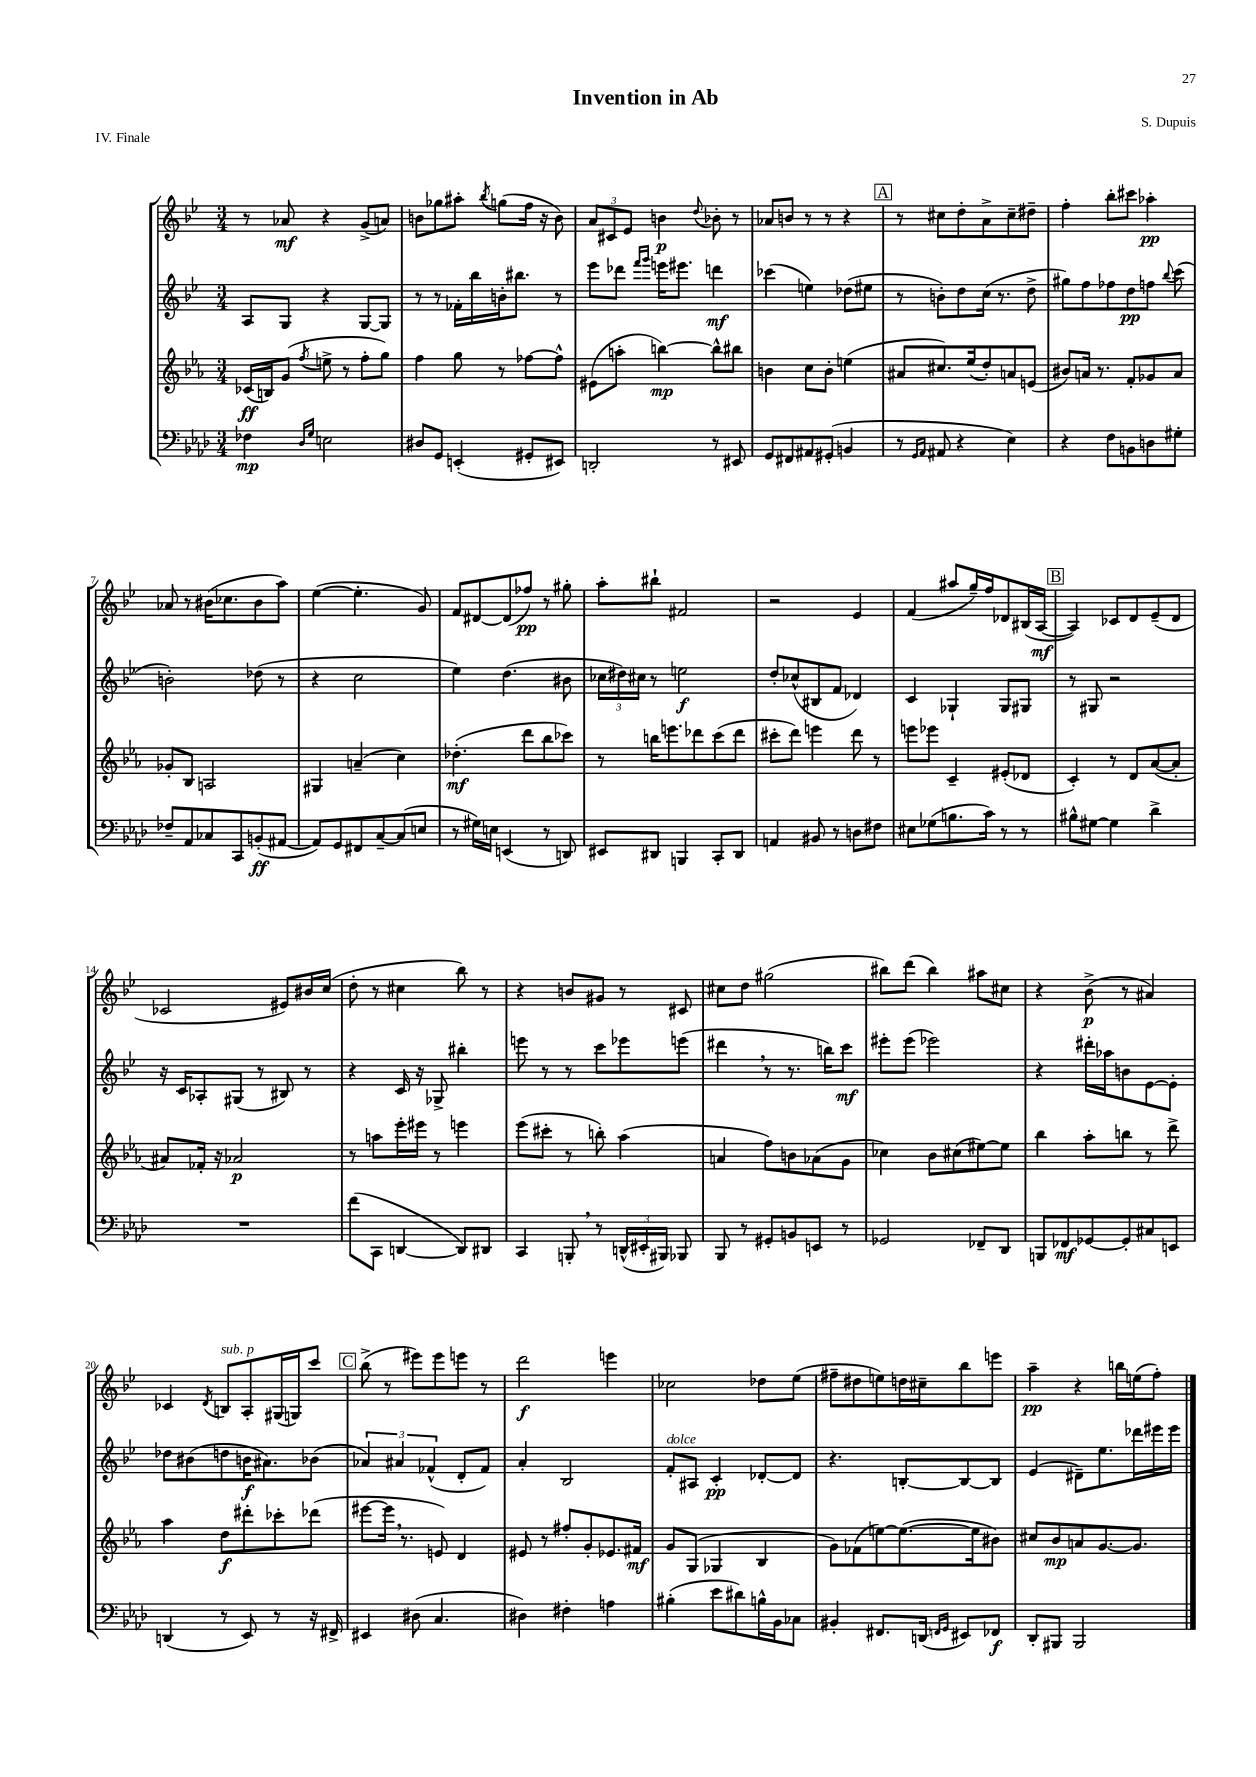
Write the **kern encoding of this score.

**kern	**kern	**kern	**kern
*staff4	*staff3	*staff2	*staff1
*clefF4	*clefG2	*clefG2	*clefG2
*k[b-e-a-d-]	*k[b-e-a-]	*k[b-e-]	*k[b-e-]
*M3/4	*M3/4	*M3/4	*M3/4
4F-	(16c-	8A	8r
.	16B)	.	.
.	(8g	8G	8a-
16qqD-	.	.	.
16qqG	8qff	.	.
2E	8ee^	4r	4r
.	8r	.	.
.	8ff'	[8G	(8g^
.	8gg)	8G]	8a)
=	=	=	=
8D#	4ff	8r	8b
8GG	.	8r	8gg-
(4EE'	8gg	16f-'	8aa#'
.	.	16bb-	.
.	.	.	8qbb-
.	8r	16b'	(8gg
.	.	8.bb#	.
8GG#'	[8ff-	.	16ff
.	.	.	16r
8EE#)	8ff-^^]	8r	8b)
=	=	=	=
2DD'	(8e#	8eee-	12a
.	.	.	12c#
.	8aa'	8ddd-	.
.	.	.	12e-
.	.	16qqfff	.
.	.	16qqggg	.
.	[4bb)	16eee	4b
.	.	8.eee#	.
.	.	.	8qqdd
8r	8bb^^]	4ddd	8b-'
8EE#	8bb#	.	8r
=	=	=	=
8GG	4b	(4ccc-	8a-
8FF#	.	.	8b
8AA#	8cc	4ee)	8r
(8GG#'	8b'	.	8r
4BB	(4ee	(8dd-	4r
.	.	8ee#	.
=	=	=	=
8r	8a#	8r	8r
16qqGG	.	.	.
16qqAA-	.	.	.
8AA#	8.cc#)	8b')	8cc#
4r	.	8dd	8dd'
.	(16ee-	.	.
.	8dd')	(16cc	8a^
.	.	8.r	.
4E-)	8a	.	8cc#~
.	(8e	8dd^	8dd#~
=	=	=	=
4r	8b#)	8gg#)	4ff'
.	16a	8ff	.
.	8.r	.	.
8F	.	8ff-	8bb-'
8BB	8f'	8dd	8ccc#
8D	8g-	8ff	4aa-'
.	.	8qqbb-	.
8G#'	8a	(8ccc	.
=	=	=	=
8F-~	8g-'	2b')	8a-
8AA-	8B-	.	8r
8C-	2A	.	(16b#
.	.	.	8.cc-
8CC	.	.	.
(8BB'	.	(8dd-	8b#
[8AA#	.	8r	8aa)
=	=	=	=
8AA#])	4G#	4r	([4ee-
8GG	.	.	.
8FF#	(4a~	2cc	4.ee-']
[8C~	.	.	.
(8C]	4cc)	.	.
8E	.	.	8g)
=	=	=	=
8r	(4.dd-'	4ee-)	8f
16G#)	.	.	[8d#
16E	.	.	.
(4EE	.	(4.dd	(8d#]
.	8ddd	.	8ff-)
8r	8bb-	.	8r
8DD)	8ccc-)	8b#	8gg#'
=	=	=	=
8EE#	8r	24cc-	8aa'
.	.	24dd#)	.
.	.	24cc#	.
8DD#	16bb	8r	8bb#`
.	8.eee	.	.
4BBB	.	2ee	2f#
.	8ddd-	.	.
8CC'	(8ccc	.	.
8DD#	8ddd-	.	.
=	=	=	=
4AA	8ccc#'	8dd'	2r
.	8ddd)	(8cc-^^	.
8BB#	4eee	8B#	.
8r	.	8f	.
8D	8ddd	4d-)	4e-
8F#	8r	.	.
=	=	=	=
8E#	8eee	4c	(4f
(8G-	8eee-	.	.
8.B	4c~	4G-`	8aa#
.	.	.	16gg~)
16c)	.	.	16ff
8r	(8e#'	8G-	8d-
8r	8d-	8G#	(16B#
.	.	.	[16A
=	=	=	=
8B#^^	4c')	8r	4A])
[8G#	.	8G#	.
4G#]	8r	2r	8c-
.	8d	.	8d
4d-^	([8a-	.	(8e-~
.	8a-']	.	8d
=	=	=	=
2.r	8a#)	16r	2c-
.	.	16c	.
.	16f-'	8A-'	.
.	16r	.	.
.	2a-	(8G#	.
.	.	8r	.
.	.	8B#)	8e#)
.	.	8r	16b#
.	.	.	(16cc
=	=	=	=
(8f	8r	4r	8dd'
8CC	8aa	.	8r
[4DD	16eee-'	16c	4cc#
.	16eee#	16r	.
.	8r	8G-^	.
8DD])	4eee	4bb#'	8bb-)
8DD#	.	.	8r
=	=	=	=
4CC	(8eee-	8eee	4r
.	8ccc#'	8r	.
8BBB'	8r	8r	8b
8r	8bb')	8ccc	8g#
(24DD^^	(4aa-	8eee-	8r
24EE#'	.	.	.
24BBB#)	.	.	.
8BBB-	.	(8eee	8c#
=	=	=	=
8BBB-	4a	4ddd#	8cc#
8r	.	.	8dd
8GG#'	8ff)	8r	(2gg#
8BB	8b	8.r	.
8EE	(8a-	.	.
.	.	16bb)	.
8r	8g	8ccc	.
=	=	=	=
2GG-	4cc-)	8eee#'	8bb#)
.	.	(8eee#	(8ddd
.	8b-	2eee-)	4bb#)
.	(8cc#	.	.
8FF-~	[8ee#)	.	8aa#
8DD-	8ee#]	.	8cc#
=	=	=	=
8BBB	4bb-	4r	4r
8FF-	.	.	.
[8GG-	8aa-'	16ddd#'	(8b-^
.	.	16aa-	.
8GG-']	8bb	8b	8r
8C#	8r	[8e-	4a#)
8EE	8ddd^	8e-']	.
=	=	=	=
(4DD	4aa-	8dd-	4c-
.	.	(8b#	.
.	.	.	8qd
8r	8dd	8dd	8B
8EE-)	8ddd#'	16b	8A'
.	.	8.a#)	.
8r	8ccc-'	.	(16G#
.	.	.	16G)
16r	(8ddd-	(8b-	8ccc
16FF#^	.	.	.
=	=	=	=
4EE#	[8eee#	6a-)	(8bb-^
.	16eee#]	.	8r
.	.	6a#	.
.	8.r	.	.
(8D#	.	.	8eee#)
.	.	(6f-^^	.
4.C	8e)	.	8eee#
.	4d	8d'	8eee
.	.	8f-)	8r
=	=	=	=
4D#)	8e#	4a'	2ddd
.	8r	.	.
4F#'	8ff#'	2B-	.
.	8g'	.	.
4A	8.e-	.	4eee
.	16f#	.	.
=	=	=	=
(4B#'	8g	8f'	2cc-
.	(8G	8A#	.
8e-	4G-	4c'	.
8d#)	.	.	.
16B^^	4B-	[8d-'	8dd-
16BB-	.	.	.
8C-	.	8d-]	(8ee-
=	=	=	=
4BB#'	8g)	4.r	8ff#~
.	(8f-	.	8dd#
8.FF#	[8ee)	.	8ee)
.	(8.ee_	[8B'	16dd
(16DD	.	.	16cc#~
16qqFF	.	.	.
16qqGG	.	.	.
8EE#)	.	8B_	8bb-
.	16ee]	.	.
8FF-	8b#)	8B]	8eee
=	=	=	=
8DD-'	8cc#	(4e-	4aa~
8BBB#	8b-	.	.
2BBB#	8a	8d#~)	4r
.	[8.g	8.ee-	.
.	.	.	16bb
.	8.g]	16ddd-	(16ee
.	.	16eee#	8ff')
.	.	16eee#	.
==	==	==	==
*-	*-	*-	*-
